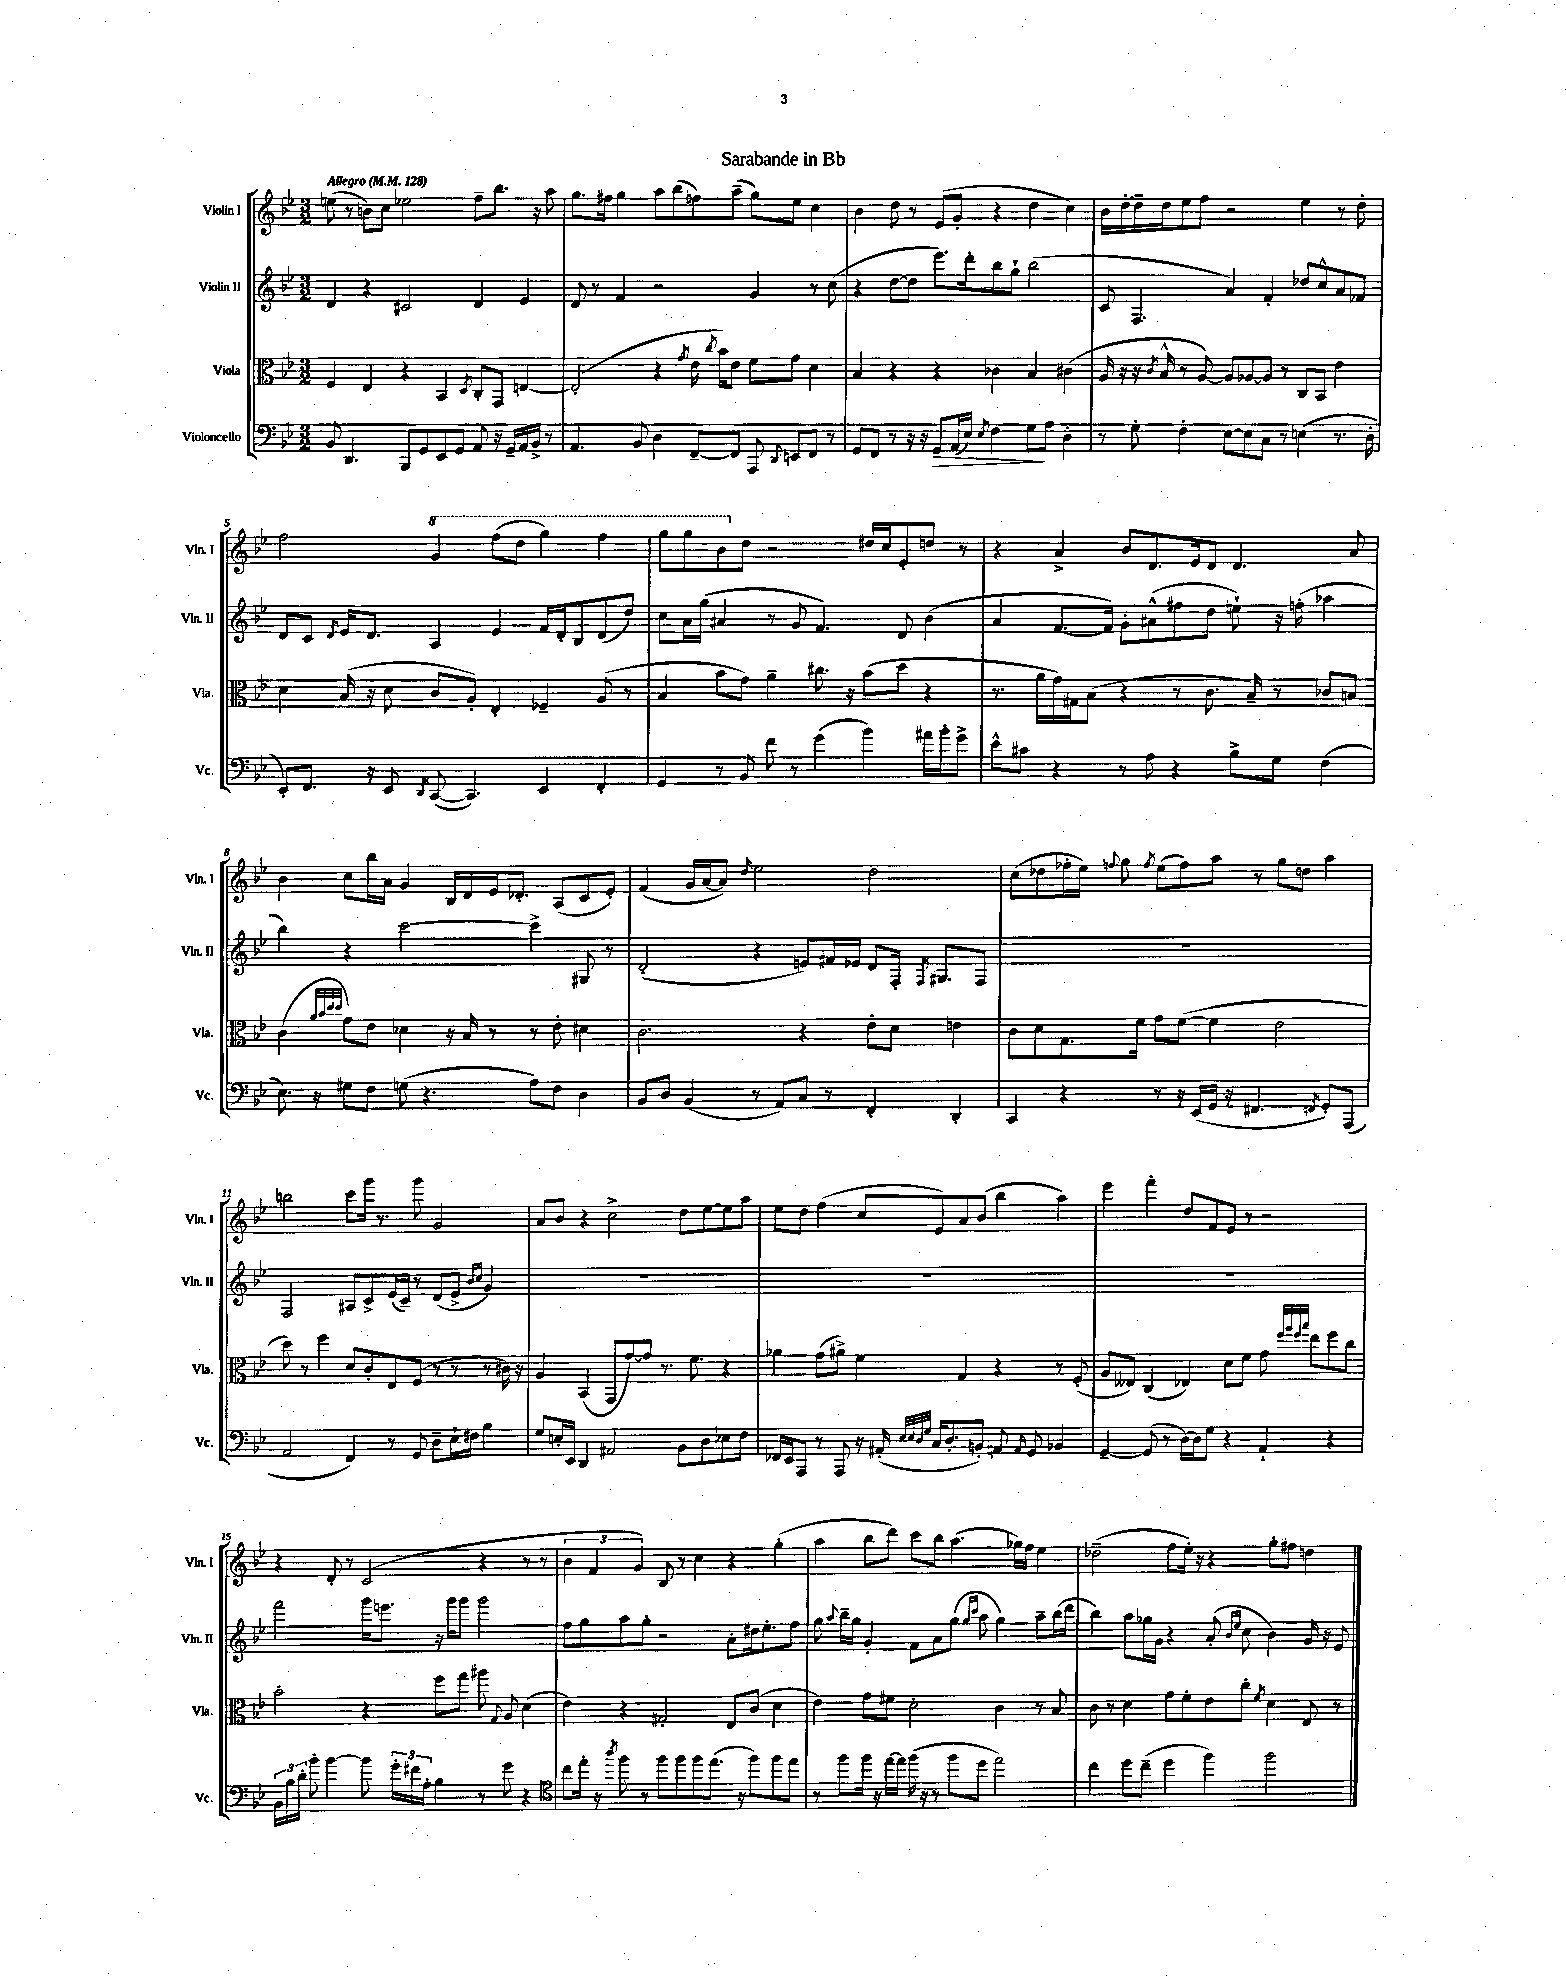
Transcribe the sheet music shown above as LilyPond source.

\header { title = "Sarabande in Bb" }
<<
\new StaffGroup <<
\new Staff = "s0" \with { instrumentName = "Violin I" shortInstrumentName = "Vln. I" } {
    \clef treble \key bes \major \numericTimeSignature \time 3/2 \tempo "Allegro" 4 = 128
    \autoBeamOff e''8( r8 b'8[) c''8] ees''2 f''8[-- bes''8.] r16 a''8 |
    g''8.[ fis''16] g''4 a''8[ bes''8( f''8) a''8]--( g''8[) ees''8] c''4 |
    bes'4 d''8 r8 ees'8[( g'8]-. r4 d''4 c''4) |
    bes'16[ d''16~-. d''16-- d''16 ees''8 f''8] r2 ees''4 r8 d''8-. |
    f''2 \ottava #1 g''4 f'''8[( d'''8] g'''4) f'''4 |
    g'''8[ g'''8 bes''8 \ottava #0 d''8] r2 dis''16[ c''16 ees'8-. d''8] r8 |
    r4 a'4-> bes'8[ d'8. ees'16 d'8] d'4. a'8 |
    bes'4 c''8[ bes''16 a'16] g'4 bes16[ d'16 ees'16 des'8.]-. a8[( c'8 ees'8]-.) |
    f'4( g'16[ a'16~ a'8]) \grace { d''16 } ees''2 d''2 |
    c''8[( des''8 fes''16-. ees''16]) \appoggiatura { f''8 } g''8 \acciaccatura { f''8 } ees''8[( f''8) a''8] r8 g''8[ d''8] a''4 |
    b''2 c'''8[ g'''16] r8. g'''8 g'2 |
    a'8[ bes'8] r4 c''2-> d''8[ ees''8~ ees''8 a''8] |
    ees''8[ d''8] f''4( c''8[ ees'8) a'8 bes'8]( bes''4 a''4) |
    ees'''4 f'''4-. d''8[ f'8 ees'8] r8 r2 |
    r4 d'8-. r8 c'2( r4 r8 r8 |
    \tuplet 3/2 { bes'4 f'4 g'4) } bes8 r8 c''4 r4 g''4-.( |
    a''4 bes''8[ d'''8]) c'''8[ bes''8] a''4.( ges''16[) f''16] ees''4 |
    des''2--( f''8[ ees''16]-.) r16 r4 g''8[-. fis''8] d''4 \bar "|." |
}
\new Staff = "s1" \with { instrumentName = "Violin II" shortInstrumentName = "Vln. II" } {
    \clef treble \key bes \major \numericTimeSignature \time 3/2
    \autoBeamOff d'4 r4 cis'2 d'4 ees'4 |
    d'8 r8 f'4 r2 g'4 r8 c''8( |
    r4 d''8[~ d''8] ees'''8.[) d'''16-. bes''8 g''8]-! bes''2( |
    c'8 f4. a'4) f'4-. des''8[ c''8-^ a'8 fes'8] |
    d'8[ c'8] \acciaccatura { d'8 } ees'16[ d'8.] a4 ees'4 f'16[ d'16-. bes8 d'8( d''8]) |
    c''8[ a'16 g''16]( ais'4 r8 g'8 f'4.) d'8 bes'4( |
    a'4 f'8.[~ f'16]) g'8[-. ais'8-^( fis''8 d''8] e''8-!) r16 f''16-.( aes''4 |
    bes''4) r4 c'''2~ c'''4-> gis8 r8 |
    d'2-.( r4 e'8[) fis'16 ees'16] d'8[ f16]-. \acciaccatura { f8 } gis8.[ f8] |
    R1. |
    f2 ais8[ c'8-> ees'16( c'16]--) r8 d'8[( ees'8]-> \grace { bes'16[ c''16] } g'4) |
    R1. |
    R1. |
    R1. |
    f'''2 g'''16[ e'''8.] r16 g'''16[ g'''8] g'''2 |
    f''8[ g''8 a''8 g''8]-. r2 a'8[-. dis''16 ees''8.-. f''8] |
    g''8 \appoggiatura { a''8 } bes''16[-- g''16] g'4-. f'8[ a'8 g''8]( \grace { g''16[ c'''16] } a''8 g''4) a''8[-- bes''16( d'''16] |
    bes''4) a''8[ ges''16 g'16] r4 a'8-.( \grace { bes'16[ ees''16] } c''8 bes'4) g'16 r16 ees'8 \bar "|." |
}
\new Staff = "s2" \with { instrumentName = "Viola" shortInstrumentName = "Vla." } {
    \clef alto \key bes \major \numericTimeSignature \time 3/2
    \autoBeamOff f4 ees4 r4 bes,4 \acciaccatura { d8 } c8[-. g,8] e4~ |
    e2-.( r4 \acciaccatura { g'8 } ees'16 \acciaccatura { c''8 } bes'16[) ees'8] f'8[ g'8] d'4 |
    bes4 r4 r4 ces'4 bes4 cis'4( |
    a16 r16 r16 \acciaccatura { c'8 } bes16-^ r8 a8~) a8[ aes8~ aes8] r8 c8[ bes,8] ees'4 |
    d'4 bes16( r16 d'8 c'8[ a8]-.) ees4-. fes4-- a8( r8 |
    bes4 bes'8[ g'8]) a'4-- cis''8. r16 bes'8[( d''8] r4 |
    r8. a'16[ g'16) gis16 bes8]( r4 r8 c'8. bes16--) r8 ces'8[ b8] |
    c'4( \grace { a'32[ bes'32 d''32 d''32] } g'8[) ees'8] des'4 r16 bes16 r8 r8 ees'8-. dis'4 |
    c'2. r4 ees'8[-. d'8] e'4 |
    c'8[ d'8 g8. f'16] g'8[ f'8]~( f'4 ees'2 |
    d''8) r8 f''4 d'8[ c'8-. ees8 f8]( r8 r8 r8 cis'16) r16 |
    a4 bes,4( g,8[ g'8~) g'8] r8. f'8. r4 |
    aes'4 g'8[( ais'8]->) f'4 g4 r4 r8 f8-.( |
    a8[ eeses8]) c4( ees4) d'8[ f'8] g'8 \grace { f''32[ a''32 f''32 bes''32] } ees''8[ f''8 c''8] |
    bes'2-. r4 f''8[ g''8] ais''8 \appoggiatura { g8 } a8 d'4( |
    ees'4) r4 gis2-. ees8[ c'8]( d'4 |
    ees'4) g'8[ fis'8] d'2-. c'4 r8 bes8 |
    c'8 r8 d'4 g'8[ f'8-. ees'8 c''8]-. \acciaccatura { f'8 } d'4 ees8 r8 \bar "|." |
}
\new Staff = "s3" \with { instrumentName = "Violoncello" shortInstrumentName = "Vc." } {
    \clef bass \key bes \major \numericTimeSignature \time 3/2
    \autoBeamOff bes,8 d,4. bes,,8[ g,8 ees,8 g,8] a,8 r16 g,16[-- a,16 bes,16]-> r8 |
    a,4. bes,8 d4 f,8[~-- f,8] a,,8 \appoggiatura { d,8 } e,8[ f,8] r8 |
    g,8[ f,8] r8 r16 r16 g,8[\> a,16( ees16]) \acciaccatura { ees8 } f4 g8[\! a8] d4-. |
    r8 g8-. f4-. ees8[~ ees8 c8] r8 e4( r8. d16-. |
    ees,8[-.) f,8.] r16 ees,8 \acciaccatura { d,8 } c,8~( c,4.) ees,4 f,4-. |
    g,4 r8 bes,8 f'8 r8 g'4( bes'4) ais'16[ bes'16-. g'8]-> |
    ees'8[-^ cis'8] r4 r8 a8 r4 bes8[-> g8] f4( |
    ees8.) r16 gis8[ f8] g8( r4. a8[) f8] d4 |
    bes,8[ d8] bes,4( r8 a,8[) c8] r8 f,4-. d,4-. |
    c,4 r4 r8 r16 ees,16[( g,16] r16 fis,4. \acciaccatura { f,8 } g,8[-.) a,,8]( |
    a,2 f,4) r8 g,8 d8[-- ees16-! fis16] bes4 |
    g8[ e16-. ees,16] d,4 ais,2 bes,8[ d8 ees8 f8] |
    fes,16[ ees,16 a,,8] r8 a,,8 r16 ais,16-.( \grace { ees32[ ees32 d32 g32] } c16[ d8.-. b,8]-.) a,8 \grace { a,16 } g,8 bes,4 |
    g,4~-- g,8( r8 d16[~) d16 g8] r4 a,4-! r4 |
    \tuplet 3/2 { bes,16[ bes16 d'16]-. } bes'8-. bes'4~ bes'8 \tuplet 3/2 { g'16[-. fis'16 a16]-. } bes4 r8 g'8 r4 |
    \clef tenor c''8[ ees''16]-. r16 \acciaccatura { a''8 } f''8 r8 f''8[ f''8 f''8 ees''8.]( r16 f''8[) f''8 ees''8] |
    r8 f''8[ f''16] r16 ees''16[~ ees''16] f''16( r16 r8 f''8[ d''8] ees''2) |
    c''4 d''8[ c''8]--( d''4 f''4) f''2 \bar "|." |
}
>>
>>
